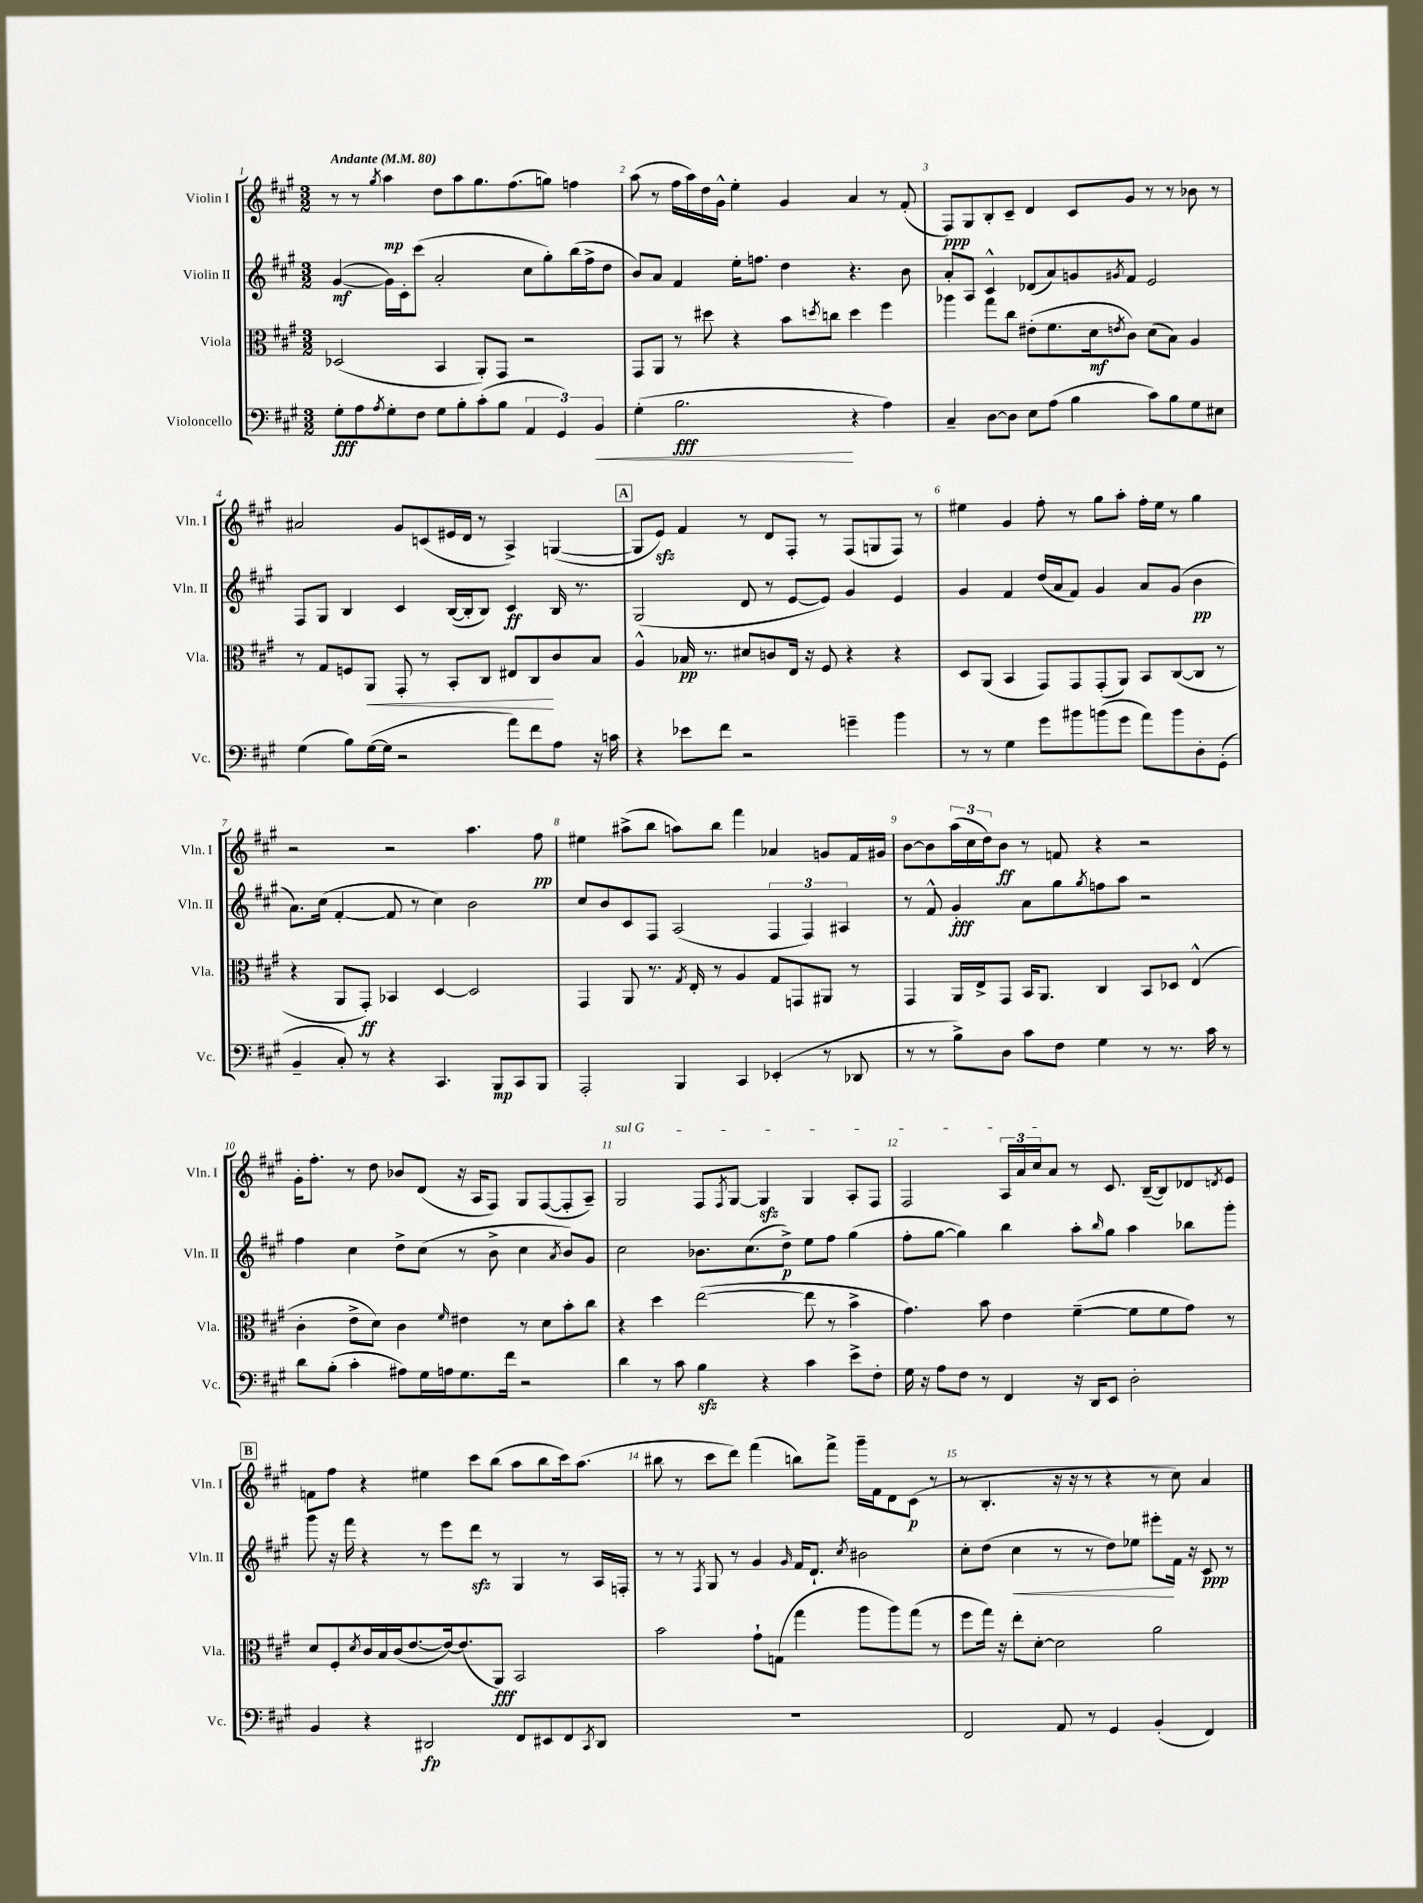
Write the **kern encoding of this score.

**kern	**dynam	**kern	**dynam	**kern	**dynam	**kern	**dynam
*part4	*part4	*part3	*part3	*part2	*part2	*part1	*part1
*staff4	*staff4	*staff3	*staff3	*staff2	*staff2	*staff1	*staff1
*I"Violoncello	*	*I"Viola	*	*I"Violin II	*	*I"Violin I	*
*I'Vc.	*	*I'Vla.	*	*I'Vln. II	*	*I'Vln. I	*
*clefF4	*	*clefC3	*	*clefG2	*	*clefG2	*
*k[f#c#g#]	*	*k[f#c#g#]	*	*k[f#c#g#]	*	*k[f#c#g#]	*
*M3/2	*	*M3/2	*	*M3/2	*	*M3/2	*
*MM80	*	*MM80	*	*MM80	*	*MM80	*
=1	=1	=1	=1	=1	=1	=1	=1
!	!	!	!	!	!	!LO:TX:a:B:t=Andante	!
8G#'\L	fff	(2D-X/	.	([4g#/	mf	8r	.
8A\	.	.	.	.	.	8r	.
8qA/	.	.	.	.	.	8qgg#/	.
8G#'\	.	.	.	16g#\LL])	.	4aa\	mp
.	.	.	.	16c#'\J	.	.	.
8F#\J	.	.	.	(8ccc#\J	.	.	.
8G#\L	.	4BB/	.	2a'/	.	8dd\L	.
8B'\	.	.	.	.	.	8aa\	.
(8c#'\	.	8AA'/L)	.	.	.	8.gg#\	.
8B\J	.	8GG#/J	.	.	.	.	.
.	.	.	.	.	.	(8.ff#\	.
6AA/	.	2r	.	8cc#\L	.	.	.
.	.	.	.	8gg#'\)	.	8ggn\J)	.
6GG#/)	.	.	.	.	.	.	.
.	.	.	.	(16bb\L	.	4ffn\	.
.	.	.	.	16ff#^\J	.	.	.
!	!LO:HP:b	!	!	!	!	!	!
6BB/	<	.	.	.	.	.	.
.	.	.	.	8dd\J	.	.	.
=2	=2	=2	=2	=2	=2	=2	=2
(4G#'\	.	8GG#/L	.	8b/L)	.	(8aa\	.
.	.	8AA/J	.	8a/J	.	8r	.
2.B\	fff	8r	.	4f#/	.	16ff#\LL	.
.	.	.	.	.	.	16aa\)	.
.	.	8dd#X\	.	.	.	16dd\	.
.	.	.	.	.	.	16g#^^\JJ	.
.	.	4r	.	16ee'\KL	.	4ee'\	.
.	.	.	.	8.ffn\J	.	.	.
.	.	8b\L	.	4dd\	.	4g#/	.
.	.	8qddn/	.	.	.	.	.
.	.	8ccn\J	.	.	.	.	.
4r	[	4dd\	.	4.r	.	4a/	.
4A\)	.	4ff#\	.	.	.	8r	.
.	.	.	.	8b\	.	(8f#'/	.
=3	=3	=3	=3	=3	=3	=3	=3
4C#~/	.	4aa-X\	.	8a'/L	.	8F#/L)	ppp
.	.	.	.	8A/J	.	8G#/	.
[8D\L	.	8gg#\L	.	4c#^^/	.	8B'/	.
8D\J]	.	8cc#\J	.	.	.	8c#~/J	.
8E\L	.	(8e#X'\L	.	(8d-X/L	.	4d/	.
(8A\J	.	8.f#\	.	8a/)	.	.	.
4B\	.	.	.	8gn/	.	8c#/L	.
.	.	16d\k	mf	.	.	.	.
.	.	8qen/	.	8qg#X/	.	.	.
.	.	8c#\J)	.	8f#/J	.	8g#/J	.
8c#\L)	.	(8d\L	.	2e/	.	8r	.
8B\	.	8B\J)	.	.	.	8r	.
8G#\	.	4A/	.	.	.	8b-X\	.
8E#X\J	.	.	.	.	.	8r	.
!!LO:LB:g=z
=4	=4	=4	=4	=4	=4	=4	=4
(4G#\	.	8r	.	8F#/L	.	2a#X/	.
.	.	8G#/L	.	8G#/J	.	.	.
8B\L)	.	8Fn/	.	4B/	.	.	.
!	!	!	!LO:HP:b	!	!	!	!
([16G#\L	.	8AA/J	<	.	.	.	.
16G#\JJ]	.	.	.	.	.	.	.
2r	.	8GG#'/	.	4c#/	.	8g#/L	.
.	.	8r	.	.	.	(8cn/	.
.	.	8BB'/L	.	([16B/LL	.	16e#X/L	.
.	.	.	.	16B'/J]	.	16d/JJ	.
.	.	8C#/J	.	8B/J)	.	8r	.
8a\L)	.	8E#X/L	.	4c#/	ff	4A^/)	.
8f#\	.	8C#/	.	.	.	.	.
8A\J	.	8c#/	[	16B/	.	([4Gn/	.
.	.	.	.	8.r	.	.	.
16r	.	8B/J	.	.	.	.	.
16cn\	.	.	.	.	.	.	.
!!LO:REH:place=s1:t=A
=5	=5	=5	=5	=5	=5	=5	=5
4r	.	4A^^/	.	(2G#/	.	8G/L]	.
.	.	.	.	.	.	8ezz/J)	.
8e-X\L	.	16B-X/	pp	.	.	4f#/	.
.	.	8.r	.	.	.	.	.
8f#\J	.	.	.	.	.	.	.
2r	.	8d#X/L	.	8d/	.	8r	.
.	.	8cn/	.	8r	.	8d/L	.
.	.	16E/Jk	.	[8e/L	.	8F#'/J	.
.	.	16r	.	.	.	.	.
.	.	8F#/	.	8e/J])	.	8r	.
4gn~\	.	4r	.	4g#/	.	(8F#/L	.
.	.	.	.	.	.	8Gn/	.
4b\	.	4r	.	4e/	.	8F#/J)	.
.	.	.	.	.	.	8r	.
=6	=6	=6	=6	=6	=6	=6	=6
8r	.	8D/L	.	4g#/	.	4ee#X\	.
8r	.	(8AA/J	.	.	.	.	.
4G#\	.	4BB/	.	4f#/	.	4g#/	.
8g#\L	.	8GG#/L)	.	(16dd/LL	.	8ff#'\	.
.	.	.	.	16a/J	.	.	.
8b#X\	.	8GG#/	.	8f#/J)	.	8r	.
(8bn\	.	(8GG#'/	.	4g#/	.	8gg#\L	.
8g#\J	.	8AA/J)	.	.	.	8aa'\J	.
8a\L)	.	8BB/L	.	8a/L	.	16ff#'\LL	.
.	.	.	.	.	.	16ee#\JJ	.
8b\	.	([8C#/	.	(8g#/J	.	8r	.
8D'\	.	8C#/J]	.	4b\	pp	4gg#\	.
(8GG#'\J	.	8r	.	.	.	.	.
!!LO:LB:g=z
=7	=7	=7	=7	=7	=7	=7	=7
4BB~/	.	4r	.	8.a\L)	.	2r	.
.	.	.	.	(16cc#\Jk	.	.	.
8C#'/)	.	8AA/L	.	[4f#'/	.	.	.
8r	.	8GG#'/J)	ff	.	.	.	.
4r	.	4BB-X/	.	8f#/]	.	2r	.
.	.	.	.	8r	.	.	.
4.CC#/	.	[4D/	.	4cc#\)	.	.	.
.	.	2D/]	.	2b\	.	4.aa\	.
8BBB/L	mp	.	.	.	.	.	.
8CC#/	.	.	.	.	.	.	.
8BBB/J	.	.	.	.	.	8ff#\	pp
=8	=8	=8	=8	=8	=8	=8	=8
2AAA'/	.	4GG#/	.	8cc#/L	.	4ee#X\	.
.	.	.	.	8b/	.	.	.
.	.	8AA/	.	8c#/	.	(8aa#X^\L	.
.	.	8.r	.	8F#/J	.	8bb\J	.
4BBB/	.	.	.	(2A/	.	8aan\L)	.
.	.	8qG#/	.	.	.	.	.
.	.	16E'/	.	.	.	.	.
.	.	8r	.	.	.	8bb\J	.
4CC#/	.	4A/	.	.	.	4fff#\	.
(4EE-X'/	.	8G#/L	.	6F#/	.	4a-X/	.
.	.	8GGn/	.	.	.	.	.
.	.	.	.	6F#/)	.	.	.
8r	.	8AA#X/J	.	.	.	8gn/L	.
.	.	.	.	6A#X/	.	.	.
8DD-X/	.	8r	.	.	.	16f#/L	.
.	.	.	.	.	.	16g#X/JJ	.
=9	=9	=9	=9	=9	=9	=9	=9
8r	.	4GG#/	.	8r	.	[8b\L	.
8r	.	.	.	8f#^^/	.	8b\]	.
8B^\L)	.	16AA/LL	.	4g#'/	fff	(24aa\L	.
.	.	.	.	.	.	24cc#\	.
.	.	16E^/J	.	.	.	.	.
.	.	.	.	.	.	24dd\J)	.
8D\J	.	8GG#/J	.	.	.	8b\J	ff
8c#\L	.	16BB/KL	.	8a\L	.	8r	.
.	.	8.AA/J	.	.	.	.	.
8F#\J	.	.	.	8gg#\	.	8fn/	.
.	.	.	.	8qgg#/	.	.	.
4G#\	.	4C#/	.	8ffn\	.	4r	.
.	.	.	.	8aa\J	.	.	.
8r	.	8BB/L	.	2r	.	2r	.
8.r	.	8D-X/J	.	.	.	.	.
.	.	(4E^^/	.	.	.	.	.
16c#\	.	.	.	.	.	.	.
8r	.	.	.	.	.	.	.
!!LO:LB:g=z
=10	=10	=10	=10	=10	=10	=10	=10
8d\L	.	4c#'\	.	4ff#\	.	16g#'\KL	.
.	.	.	.	.	.	8.ff#'\J	.
(8B'\J	.	.	.	.	.	.	.
4c#'\	.	8e^\L	.	4cc#\	.	8r	.
.	.	8d\J)	.	.	.	8dd\	.
8A#X\L)	.	4c#\	.	8dd^\L	.	8b-X/L	.
16G#\L	.	.	.	(8cc#\J	.	(8d/J	.
16An\J	.	.	.	.	.	.	.
.	.	16qqf#/	.	.	.	.	.
8.G#\	.	4e#X\	.	8r	.	16r	.
.	.	.	.	.	.	16A/KL	.
.	.	.	.	8b^\	.	8F#/J)	.
16f#\Jk	.	.	.	.	.	.	.
2r	.	8r	.	4cc#\	.	8G#/L	.
.	.	8d\L	.	.	.	([8F#/	.
.	.	.	.	8qa/	.	.	.
.	.	8b'\	.	8b/L)	.	8F#'/]	.
.	.	8cc#\J	.	8g#/J	.	8A~/J)	.
=11	=11	=11	=11	=11	=11	=11	=11
!	!	!	!	!	!	!LO:TX:a:i:t=sul G	!
4d\	.	4r	.	2cc#\	.	2G#/	.
8r	.	4dd\	.	.	.	.	.
8c#\	.	.	.	.	.	.	.
4Bzz\	.	([2ee\	.	8.b-X\L	.	8F#/L	.
.	.	.	.	.	.	8qF#/	.
.	.	.	.	.	.	[8G#/J	.
.	.	.	.	(8.cc#\	.	.	.
4r	.	.	.	.	.	4G#zz/]	.
.	.	.	.	8dd^\J)	p	.	.
4c#\	.	8ee\]	.	8ee\L	.	4G#/	.
.	.	8r	.	8ff#\J	.	.	.
8e^\L	.	4b^\	.	(4gg#\	.	8A'/L	.
8F#'\J	.	.	.	.	.	8F#/J	.
=12	=12	=12	=12	=12	=12	=12	=12
16G#\	.	4.g#\)	.	8ff#'\L	.	2F#/	.
16r	.	.	.	.	.	.	.
8A\L	.	.	.	[8gg#\J	.	.	.
8F#\J	.	.	.	4gg#\])	.	.	.
8r	.	8b\	.	.	.	.	.
4FF#/	.	4e\	.	4bb\	.	24A/LL	.
.	.	.	.	.	.	24a/	.
.	.	.	.	.	.	24cc#/J	.
.	.	.	.	.	.	8a/J	.
16r	.	([4f#~\	.	8aa'\L	.	8r	.
16DD/KL	.	.	.	.	.	.	.
.	.	.	.	16qqbb/	.	.	.
8EE/J	.	.	.	8gg#\J	.	8.c#/	.
2D'\	.	8f#\L]	.	4aa\	.	.	.
.	.	.	.	.	.	([16B~/KL	.
.	.	8f#\	.	.	.	8B/])	.
.	.	8g#\J)	.	8bb-X\L	.	8d-X/	.
.	.	.	.	.	.	8qdn/	.
.	.	8r	.	8ggg#'\J	.	8e/J	.
!!LO:LB:g=z
!!LO:REH:place=s1:t=B
=13	=13	=13	=13	=13	=13	=13	=13
4BB/	.	8d/L	.	8ggg#\	.	8fn\L	.
.	.	8F#'/	.	16r	.	8ff#\J	.
.	.	.	.	16fff#\	.	.	.
.	.	8qd/	.	.	.	.	.
4r	.	16c#/L	.	4r	.	4r	.
.	.	16B/	.	.	.	.	.
.	.	(16c#/J	.	.	.	.	.
.	.	[8.e/	.	.	.	.	.
2DD#X/	fp	.	.	8r	.	4ee#X\	.
.	.	16e/k_)	.	8eee\L	.	.	.
.	.	(8.e/]	.	.	.	.	.
.	.	.	.	8dddzz\J	.	8ccc#\L	.
.	.	8AA/J)	fff	8r	.	(8bb\J	.
8FF#/L	.	2BB/	.	4G#/	.	8aa\L	.
8EE#X/	.	.	.	.	.	8bb\	.
8FF#/	.	.	.	8r	.	16ccc#\k)	.
.	.	.	.	.	.	(8.aa\J	.
8qCC#/	.	.	.	.	.	.	.
8DD#/J	.	.	.	16A/LL	.	.	.
.	.	.	.	16Fn'/JJ	.	.	.
=14	=14	=14	=14	=14	=14	=14	=14
1.r	.	2b\	.	8r	.	8bb#X\	.
.	.	.	.	8r	.	8r	.
.	.	.	.	8qF#/	.	.	.
.	.	.	.	8G#/	.	8ccc#\L	.
.	.	.	.	8r	.	8ddd\J)	.
.	.	8g#`\L	.	4g#/	.	(4fff#\	.
.	.	(8Gn\J	.	.	.	.	.
.	.	.	.	16qqg#/	.	.	.
.	.	4gg#\	.	16f#/KL	.	8bbn\L)	.
.	.	.	.	8.d`/J	.	.	.
.	.	.	.	.	.	8fff#^\J	.
.	.	.	.	8qcc#/	.	.	.
.	.	8aa\L	.	2b#X\	.	16ggg#~\LL	.
.	.	.	.	.	.	16f#\J	.
.	.	8aa\)	.	.	.	8d\	.
.	.	(8gg#\J	.	.	.	(8c#\J	p
.	.	8r	.	.	.	8r	.
=15	=15	=15	=15	=15	=15	=15	=15
2FF#/	.	8ff#\L	.	8cc#'\L	.	8r	.
.	.	16gg#\Jk)	.	(8dd\J	.	4.B'/	.
.	.	16r	.	.	.	.	.
!	!	!	!	!	!LO:HP:b	!	!
.	.	8ee'\L	.	4cc#\	<	.	.
.	.	[8d'\J	.	.	.	.	.
8AA/	.	2d\]	.	8r	.	16r	.
.	.	.	.	.	.	16r	.
8r	.	.	.	8r	.	8r	.
4GG#/	.	.	.	8dd\L)	.	4r	.
.	.	.	.	8ee-X\J	.	.	.
(4BB'/	.	2a\	.	8eee#X'\L	.	8r	.
.	.	.	.	16f#\Jk	[	8cc#\)	.
.	.	.	.	16r	.	.	.
4FF#/)	.	.	.	8c#/	ppp	4a/	.
.	.	.	.	8r	.	.	.
==	==	==	==	==	==	==	==
*-	*-	*-	*-	*-	*-	*-	*-
